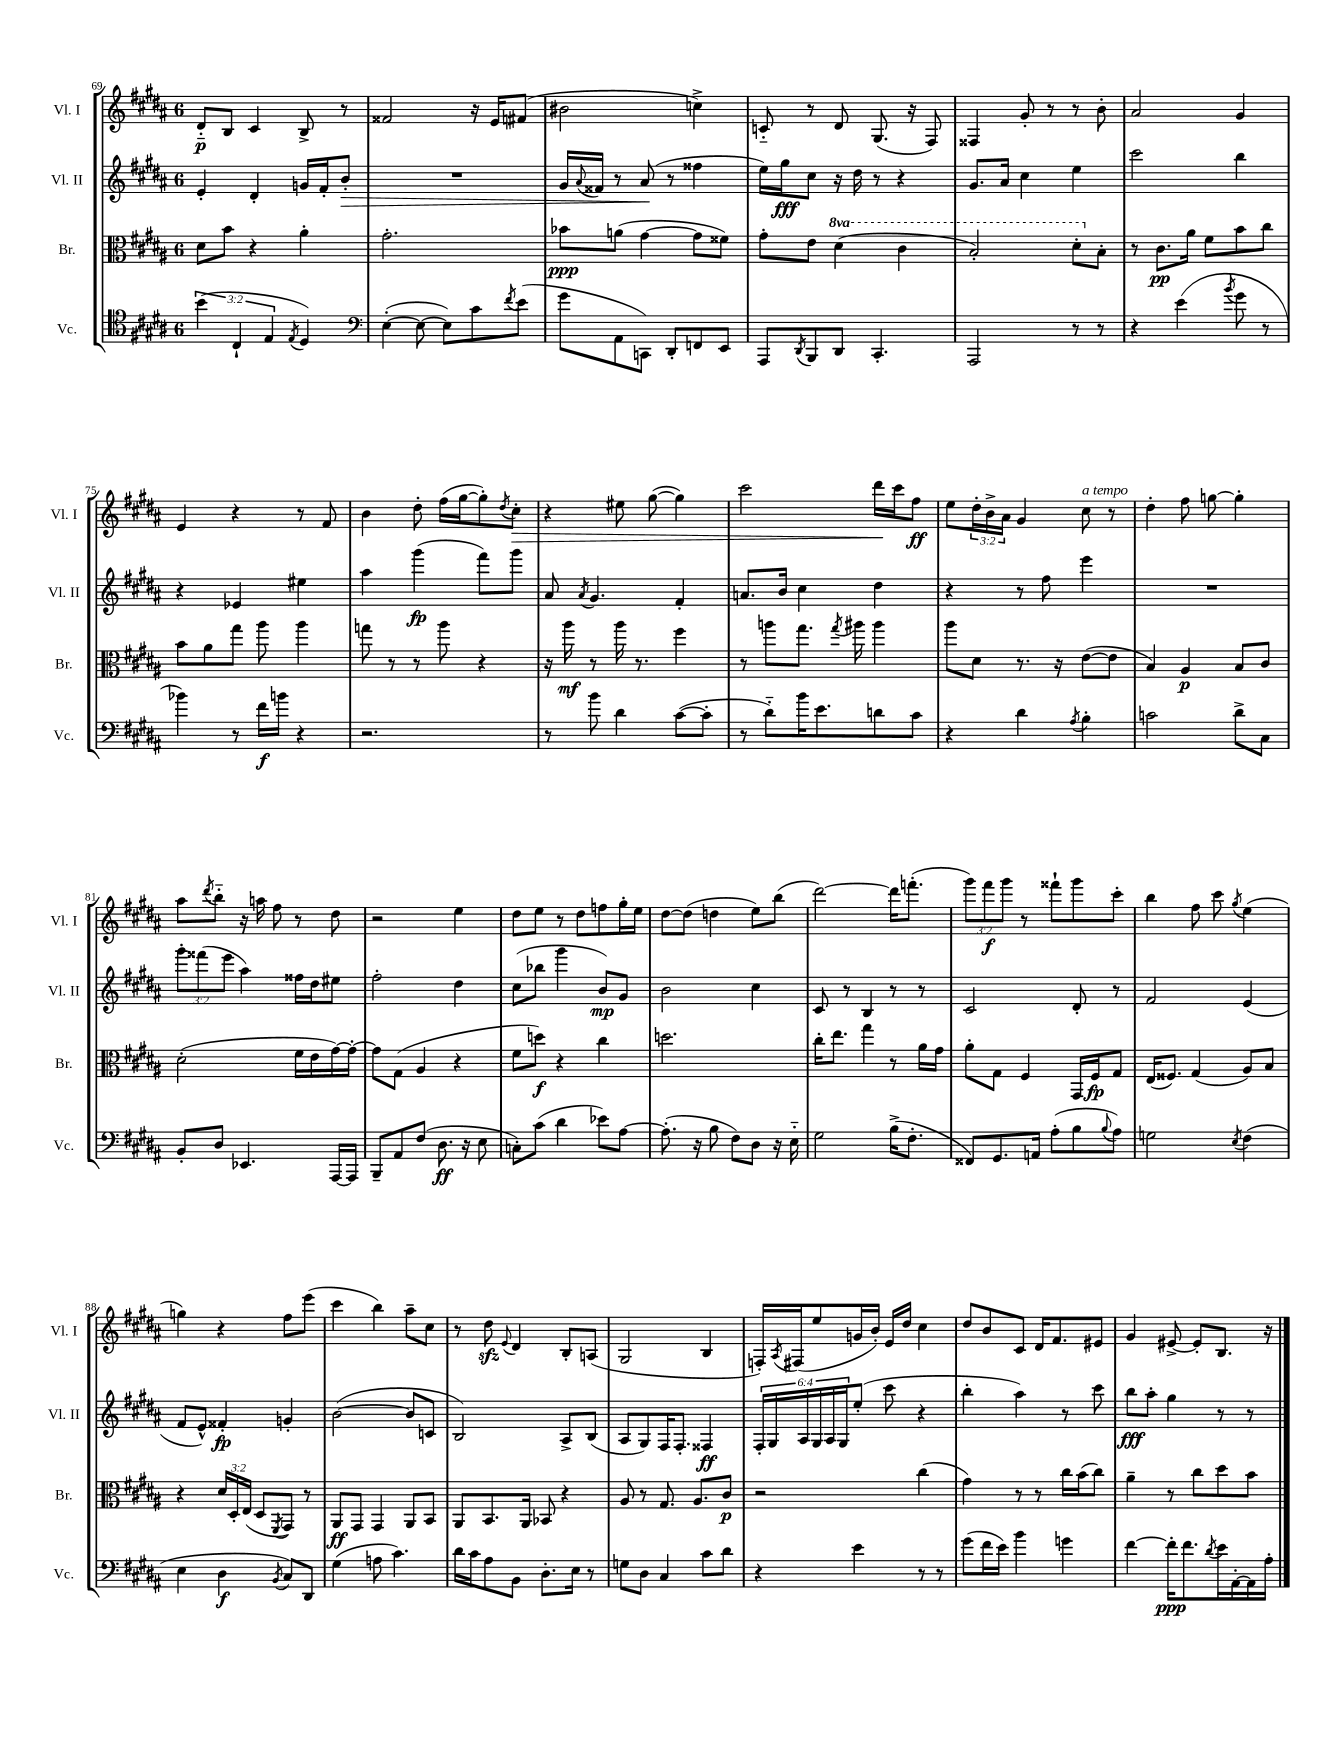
<<
\new StaffGroup <<
\new Staff = "s0" \with { instrumentName = "Vl. I" shortInstrumentName = "Vl. I" } {
    \clef treble \key b \major \once \override Staff.TimeSignature.style = #'single-digit \time 6/8 \override Staff.TupletNumber.text = #tuplet-number::calc-fraction-text
    dis'8-_\p b8 cis'4 b8-> r8 |
    fisis'2 r16 e'16 fis'8( |
    bis'2 c''4->) |
    c'8-_ r8 dis'8 gis8.( r16 fis8) |
    fisis4 gis'8-. r8 r8 b'8-. |
    ais'2 gis'4 |
    e'4 r4 r8 fis'8 |
    b'4 dis''8-. fis''16( gis''16~ gis''8-.) \acciaccatura { dis''8 } cis''8-.\> |
    r4 eis''8 gis''8~( gis''4) |
    cis'''2 dis'''16\! cis'''16 fis''8\ff |
    e''8 \tuplet 3/2 { dis''16-. b'16-> ais'16 } gis'4 cis''8^\markup { \italic "a tempo" } r8 |
    dis''4-. fis''8 g''8~ g''4-. |
    ais''8 \acciaccatura { dis'''8 } b''8-_ r16 a''16 fis''8 r8 dis''8 |
    r2 e''4 |
    dis''8 e''8 r8 dis''8 f''8 gis''16-. e''16 |
    dis''8~ dis''8( d''4 e''8) b''8( |
    dis'''2~) dis'''16 f'''8.-.( |
    \tuplet 3/2 { gis'''8) fis'''8\f gis'''8 } r8 fisis'''8-! gis'''8 cis'''8-. |
    b''4 fis''8 cis'''8 \acciaccatura { gis''8 } e''4( |
    g''4) r4 fis''8 e'''8( |
    cis'''4 b''4) ais''8-- cis''8 |
    r8 dis''8\sfz \appoggiatura { e'8 } dis'4 b8-. a8( |
    gis2 b4 |
    f16-.) \acciaccatura { ais8 } fis16( e''8 g'16 b'16-.) e'16 dis''16 cis''4 |
    dis''8 b'8 cis'8 dis'16 fis'8. eis'8 |
    gis'4 eis'8~-> eis'8-. b8. r16 \bar "|." |
}
\new Staff = "s1" \with { instrumentName = "Vl. II" shortInstrumentName = "Vl. II" } {
    \clef treble \key b \major \once \override Staff.TimeSignature.style = #'single-digit \time 6/8 \override Staff.TupletNumber.text = #tuplet-number::calc-fraction-text
    e'4-. dis'4-. g'16 fis'16-. b'8-.\> |
    R2. |
    gis'16 \appoggiatura { ais'8 } fisis'16 r8 ais'8\!( r8 fisis''4 |
    e''16) gis''16\fff cis''8 r16 dis''16 r8 r4 |
    gis'8. ais'16 cis''4 e''4 |
    cis'''2 b''4 |
    r4 ees'4 eis''4 |
    ais''4 gis'''4\fp( fis'''8) gis'''8 |
    ais'8 \acciaccatura { ais'8 } gis'4. fis'4-. |
    a'8. b'16 cis''4 dis''4 |
    r4 r8 fis''8 e'''4 |
    R2. |
    \tuplet 3/2 { gis'''8-. fisis'''8( e'''8 } ais''4) fisis''16 dis''16 eis''8 |
    fis''2-. dis''4 |
    cis''8( bes''8 gis'''4 b'8\mp) gis'8 |
    b'2 cis''4 |
    cis'8 r8 b4 r8 r8 |
    cis'2 dis'8-. r8 |
    fis'2 e'4( |
    fis'8 e'8-^) fisis'4-.\fp g'4-. |
    b'2~( b'8 c'8 |
    b2) ais8-> b8( |
    ais8 gis8) fis16 fis8.-. fisis4\ff |
    \tuplet 6/4 { fis16-. gis16 ais16 gis16 ais16 gis16 } e''8-.( cis'''8 r4 |
    b''4-. ais''4) r8 cis'''8 |
    b''8\fff ais''8-. gis''4 r8 r8 \bar "|." |
}
\new Staff = "s2" \with { instrumentName = "Br." shortInstrumentName = "Br." } {
    \clef alto \key b \major \once \override Staff.TimeSignature.style = #'single-digit \time 6/8 \override Staff.TupletNumber.text = #tuplet-number::calc-fraction-text \set Staff.ottavationMarkups = #ottavation-simple-ordinals
    dis'8 b'8 r4 ais'4-. |
    gis'2.-. |
    bes'8\ppp a'8( gis'4~ gis'8 fisis'8) |
    gis'8-. e'8 \ottava #1 dis''4( cis''4 |
    b'2-.) dis''8-. \ottava #0 b8-. |
    r8 cis'8.\pp ais'16 fis'8 b'8 cis''8 |
    b'8 ais'8 gis''8 ais''8 ais''4 |
    g''8 r8 r8 ais''8 r4 |
    r16 ais''16\mf r8 ais''16 r8. fis''4 |
    r8 a''8 gis''8. \acciaccatura { gis''8 } ais''16 ais''4 |
    ais''8 dis'8 r8. r16 e'8~( e'8 |
    b4) ais4\p b8 cis'8 |
    dis'2-.( fis'16 e'16 gis'16~) gis'16~-. |
    gis'8 gis8( ais4 r4 |
    fis'8 d''8\f) r4 cis''4 |
    d''2. |
    cis''16-. e''8. gis''4 r8 ais'16 gis'16 |
    ais'8-. gis8 fis4 gis,16 fis16\fp gis8 |
    e16( fisis8.) gis4( ais8) b8 |
    r4 \tuplet 3/2 { dis'16 dis16-. e16( } dis8 \acciaccatura { fis,8 } gis,8) r8 |
    ais,8\ff gis,8 gis,4 ais,8 b,8 |
    ais,8 b,8. ais,16 bes,8 r4 |
    ais8 r8 gis8. ais8. cis'8\p |
    r2 cis''4( |
    gis'4) r8 r8 cis''16 b'16( cis''8) |
    ais'4-- r8 cis''8 dis''8 b'8 \bar "|." |
}
\new Staff = "s3" \with { instrumentName = "Vc." shortInstrumentName = "Vc." } {
    \clef tenor \key b \major \once \override Staff.TimeSignature.style = #'single-digit \time 6/8 \override Staff.TupletNumber.text = #tuplet-number::calc-fraction-text
    \tuplet 3/2 { b'4( cis4-! e4 } \acciaccatura { e8 } dis4) |
    \clef bass e4~-.( e8~ e8) cis'8 \acciaccatura { fis'8 } e'8( |
    gis'8 ais,8 c,8) dis,8-. f,8 e,8 |
    ais,,8 \acciaccatura { dis,8 } b,,8 dis,8 cis,4.-. |
    ais,,2 r8 r8 |
    r4 e'4( \acciaccatura { b'8 } gis'8 r8 |
    bes'4) r8 fis'16\f b'16 r4 |
    r2. |
    r8 b'8 dis'4 cis'8~( cis'8-. |
    r8 dis'8-_) b'16 e'8. d'8 cis'8 |
    r4 dis'4 \acciaccatura { ais8 } b4-. |
    c'2 dis'8-> cis8 |
    b,8-. dis8 ees,4. ais,,16~ ais,,16 |
    b,,8-- ais,8 fis8( dis8.\ff r16 e8 |
    c8-.) cis'8( dis'4 ees'8) ais8~ |
    ais8.-.( r16 b8 fis8) dis8 r16 e16-_ |
    gis2 b16->( fis8.-. |
    fisis,8) gis,8. a,16 ais8-.( b8 \appoggiatura { b8 } ais8) |
    g2 \acciaccatura { e8 } fis4( |
    e4 dis4\f \acciaccatura { b,8 } cis8) dis,8 |
    gis4( a8 cis'4.) |
    dis'16 cis'16 ais8 b,8 dis8.-. e16 r8 |
    g8 dis8 cis4 cis'8 dis'8 |
    r4 e'4 r8 r8 |
    gis'8( fis'16 e'16) b'4 g'4 |
    fis'4~ fis'16-.\ppp fis'8. \acciaccatura { dis'8 } e'16 ais,16~-. ais,16 ais16-. \bar "|." |
}
>>
>>
\layout { \context { \Score currentBarNumber = #69 } }
